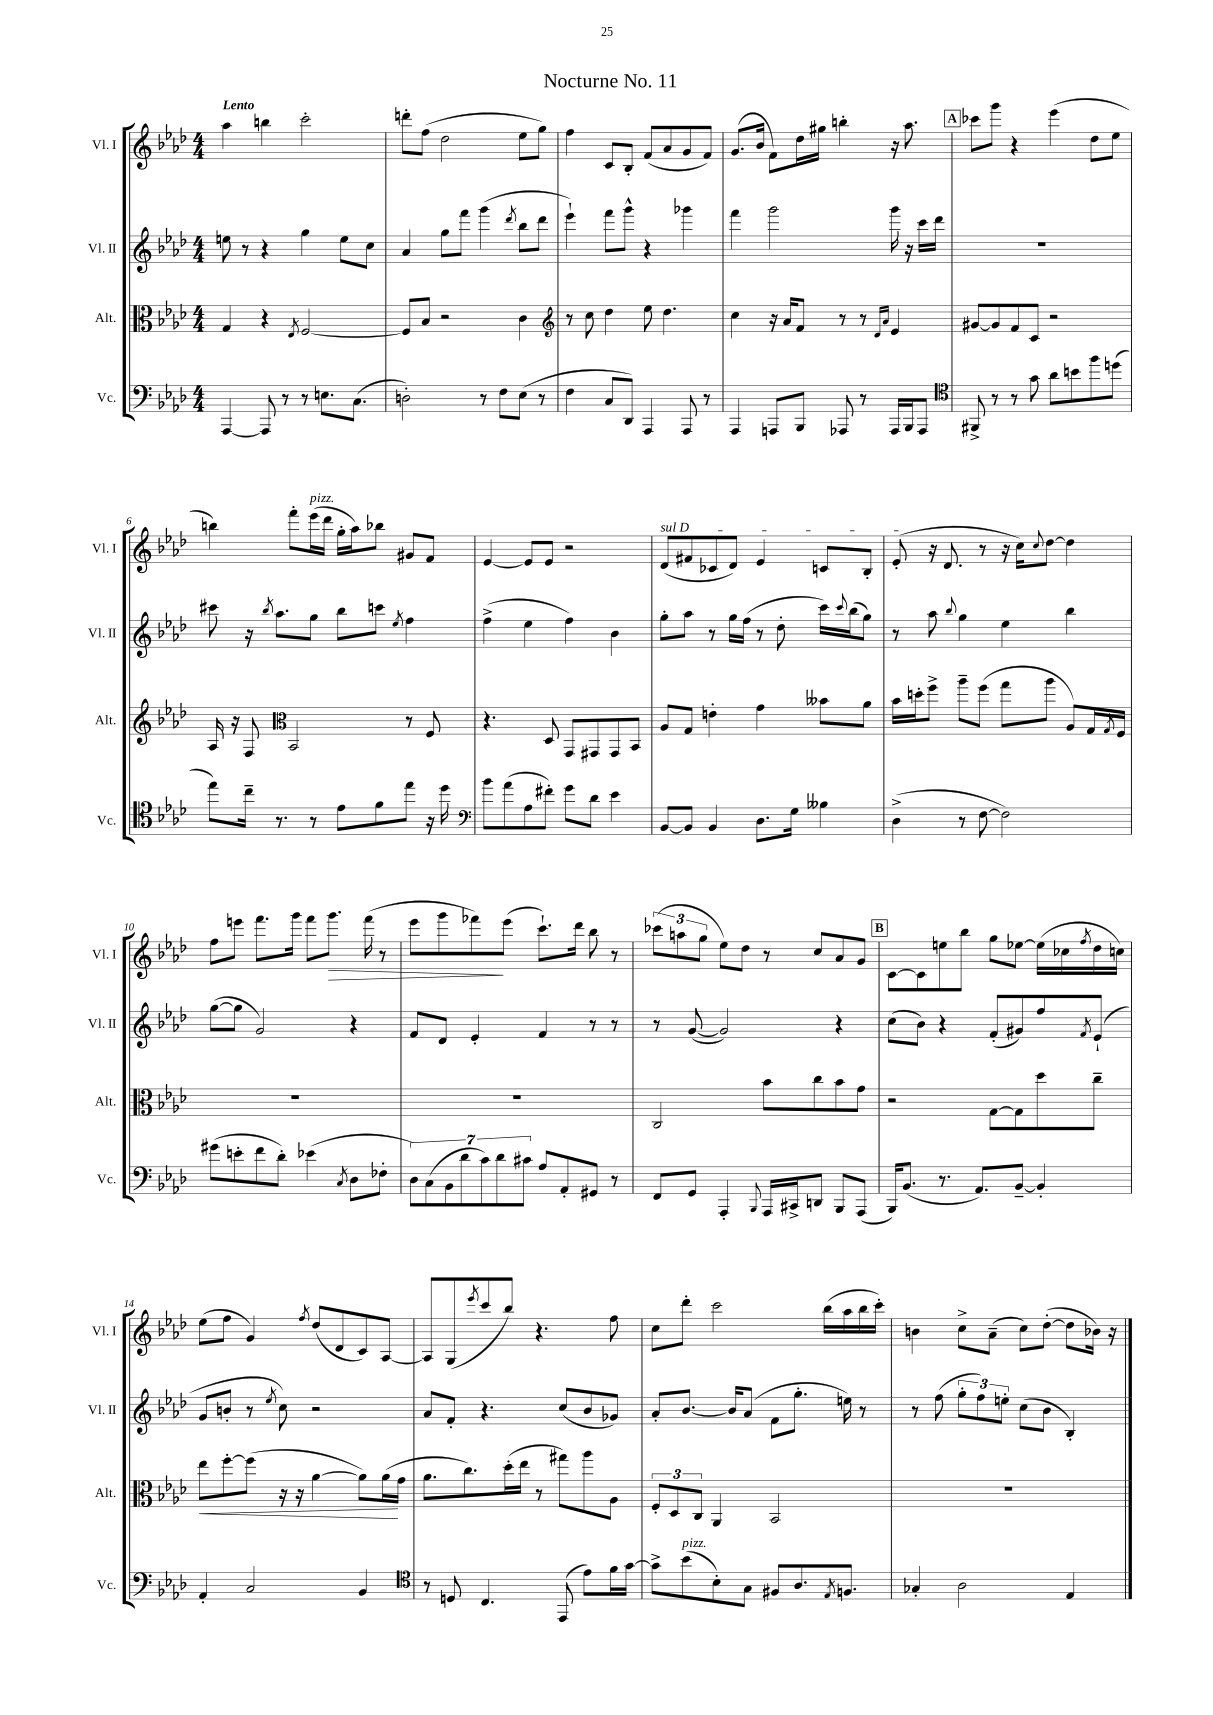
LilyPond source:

\header { title = "Nocturne No. 11" }
<<
\new StaffGroup <<
\new Staff = "s0" \with { instrumentName = "Vl. I" shortInstrumentName = "Vl. I" } {
    \clef treble \key aes \major \numericTimeSignature \time 4/4 \tempo "Lento"
    aes''4 b''4 c'''2-. |
    d'''8-. f''8( des''2 ees''8 g''8) |
    f''4 c'8 bes8-. f'8( aes'8 g'8 f'8) |
    g'8.( bes'16 f'8) des''16 gis''16 b''4-. r16 aes''8. |
    \mark \markup { \box "A" } ces'''8 g'''8 r4 ees'''4( des''8 ees''8 |
    b''4) f'''8-. ees'''16^\markup { \italic "pizz." }( des'''16 g''16-. aes''16) bes''8 gis'8 f'8 |
    ees'4~ ees'8 ees'8 r2 |
    \once \override TextSpanner.bound-details.left.text = \markup { \italic "sul D" } des'8\startTextSpan( fis'8 ces'8 des'8) ees'4 c'8 bes8-. |
    ees'8-.\stopTextSpan( r16 des'8. r8 r16 c''16) \appoggiatura { c''8 } des''8~ des''4 |
    f''8 e'''8 f'''8. g'''16 f'''8 g'''8.\> f'''16( r8 |
    ees'''8 g'''8 fes'''8\!) ees'''8( c'''8.-!) des'''16 bes''8 r8 |
    \tuplet 3/2 { ces'''8( a''8 g''8 } ees''8) des''8 r8 c''8 aes'8 g'8 |
    \mark \markup { \box "B" } c'8~ c'8 e''8 bes''8 g''8 ees''8~ ees''16( ces''16 \acciaccatura { f''8 } des''16 c''16) |
    ees''8( f''8 g'4) \acciaccatura { f''8 } des''8( des'8 c'8) aes8~ |
    aes8 g8( \acciaccatura { ees'''8 } c'''8 bes''8) r4. f''8 |
    c''8 des'''8-. c'''2 bes''16( aes''16 bes''16 c'''16-.) |
    b'4 c''8-> aes'8--( c''8) des''8~-.( des''8 bes'16) r16 \bar "|." |
}
\new Staff = "s1" \with { instrumentName = "Vl. II" shortInstrumentName = "Vl. II" } {
    \clef treble \key aes \major \numericTimeSignature \time 4/4
    e''8 r8 r4 g''4 e''8 c''8 |
    aes'4 g''8 f'''8 g'''4( \acciaccatura { des'''8 } bes''8 des'''8 |
    ees'''4-!) f'''8 g'''8-^ r4 ges'''4 |
    f'''4 g'''2 g'''16 r16 c'''16 des'''16 |
    \mark \markup { \box "A" } R1 |
    cis'''8 r16 \acciaccatura { bes''8 } aes''8. g''8 bes''8 c'''8 \acciaccatura { ees''8 } f''4 |
    f''4->( ees''4 f''4) bes'4 |
    g''8-. aes''8 r8 g''16 f''16( r8 des''8-. c'''16) \appoggiatura { c'''8 } bes''16( g''8) |
    r8 aes''8 \appoggiatura { bes''8 } g''4 ees''4 bes''4 |
    g''8~( g''8 g'2) r4 |
    f'8 des'8 ees'4-. f'4 r8 r8 |
    r8 g'8~( g'2) r4 |
    \mark \markup { \box "B" } c''8( bes'8) r4 f'8-.( gis'8) f''8 \acciaccatura { f'8 } ees'8-!( |
    g'8 b'8-. r8 \acciaccatura { ees''8 } c''8) r2 |
    aes'8 f'8-. r4. c''8( bes'8 ges'8) |
    aes'8-. bes'8.~ bes'16 aes'8( f'8 g''8.-. e''16) r8 |
    r8 f''8( \tuplet 3/2 { g''8-. f''8) e''8-. } c''8( bes'8 bes4-.) \bar "|." |
}
\new Staff = "s2" \with { instrumentName = "Alt." shortInstrumentName = "Alt." } {
    \clef alto \key aes \major \numericTimeSignature \time 4/4
    g4 r4 \acciaccatura { ees8 } f2~ |
    f8 bes8 r2 c'4 |
    \clef treble r8 c''8 des''4 ees''8 des''4. |
    c''4 r16 aes'16 f'8 r8 r8 \grace { des'16 aes'16 } ees'4 |
    \mark \markup { \box "A" } gis'8~ gis'8 f'8 c'8 r2 |
    aes16 r16 f8 \clef alto bes,2 r8 f8 |
    r4. des8 g,8 gis,8 gis,8 bes,8 |
    aes8 g8 e'4-. g'4 beses'8 aes'8 |
    bes'16 d''16-. f''8-> aes''8-- f''8( g''8 aes''8 aes8) g16 \acciaccatura { g8 } f16 |
    R1 |
    R1 |
    c2 bes'8 c''8 bes'8 g'8 |
    \mark \markup { \box "B" } r2 g8~ g8 des''8 c''8-- |
    ees''8\< f''8~-. f''8( r16 r16 aes'4~ aes'8) aes'16\!( g'16 |
    aes'8. c''8.) des''16-.( ees''16 r8 gis''8) aes''8 aes8 |
    \tuplet 3/2 { f8-. des8 c8 } aes,4 bes,2 |
    R1 \bar "|." |
}
\new Staff = "s3" \with { instrumentName = "Vc." shortInstrumentName = "Vc." } {
    \clef bass \key aes \major \numericTimeSignature \time 4/4
    aes,,4~ aes,,8 r8 r8 e8. c8.( |
    d2-.) r8 f8 ees8( r8 |
    f4 c8 des,8) aes,,4 aes,,8 r8 |
    aes,,4 a,,8 bes,,8 aes,,8 r8 aes,,16 bes,,16 aes,,8 |
    \mark \markup { \box "A" } \clef tenor fis,8-> r8 r8 g'8 aes'8 b'8 f''8 d''8( |
    ees''8) c''16-- r8. r8 ees'8 f'8 ees''8 r16 des''16 |
    \clef bass bes'8 aes'8( aes8 fis'8-.) g'8 des'8 ees'4 |
    bes,8~ bes,8 bes,4 des8. g16 beses4 |
    des4->( r8 f8~ f2) |
    gis'8( e'8-. f'8 des'8-.) ees'4( \acciaccatura { c8 } des8 fes8-. |
    \tuplet 7/4 { des8) c8( bes,8 des'8 c'8) des'8 cis'8 } aes8 aes,8-. gis,8 r8 |
    f,8 g,8 aes,,4-. \appoggiatura { bes,,8 } aes,,16 cis,16-> d,8 bes,,8 aes,,8( |
    \mark \markup { \box "B" } bes,,16) bes,8.( r8. aes,8.) bes,8~-- bes,4-. |
    aes,4-. c2 bes,4 |
    \clef tenor r8 d8 c4. ees,8( ees'8) f'16 g'16~ |
    g'8-> bes'8^\markup { \italic "pizz." }( bes8-.) g8 fis8 aes8. \acciaccatura { ees8 } f8. |
    ges4-. aes2 ees4 \bar "|." |
}
>>
>>
